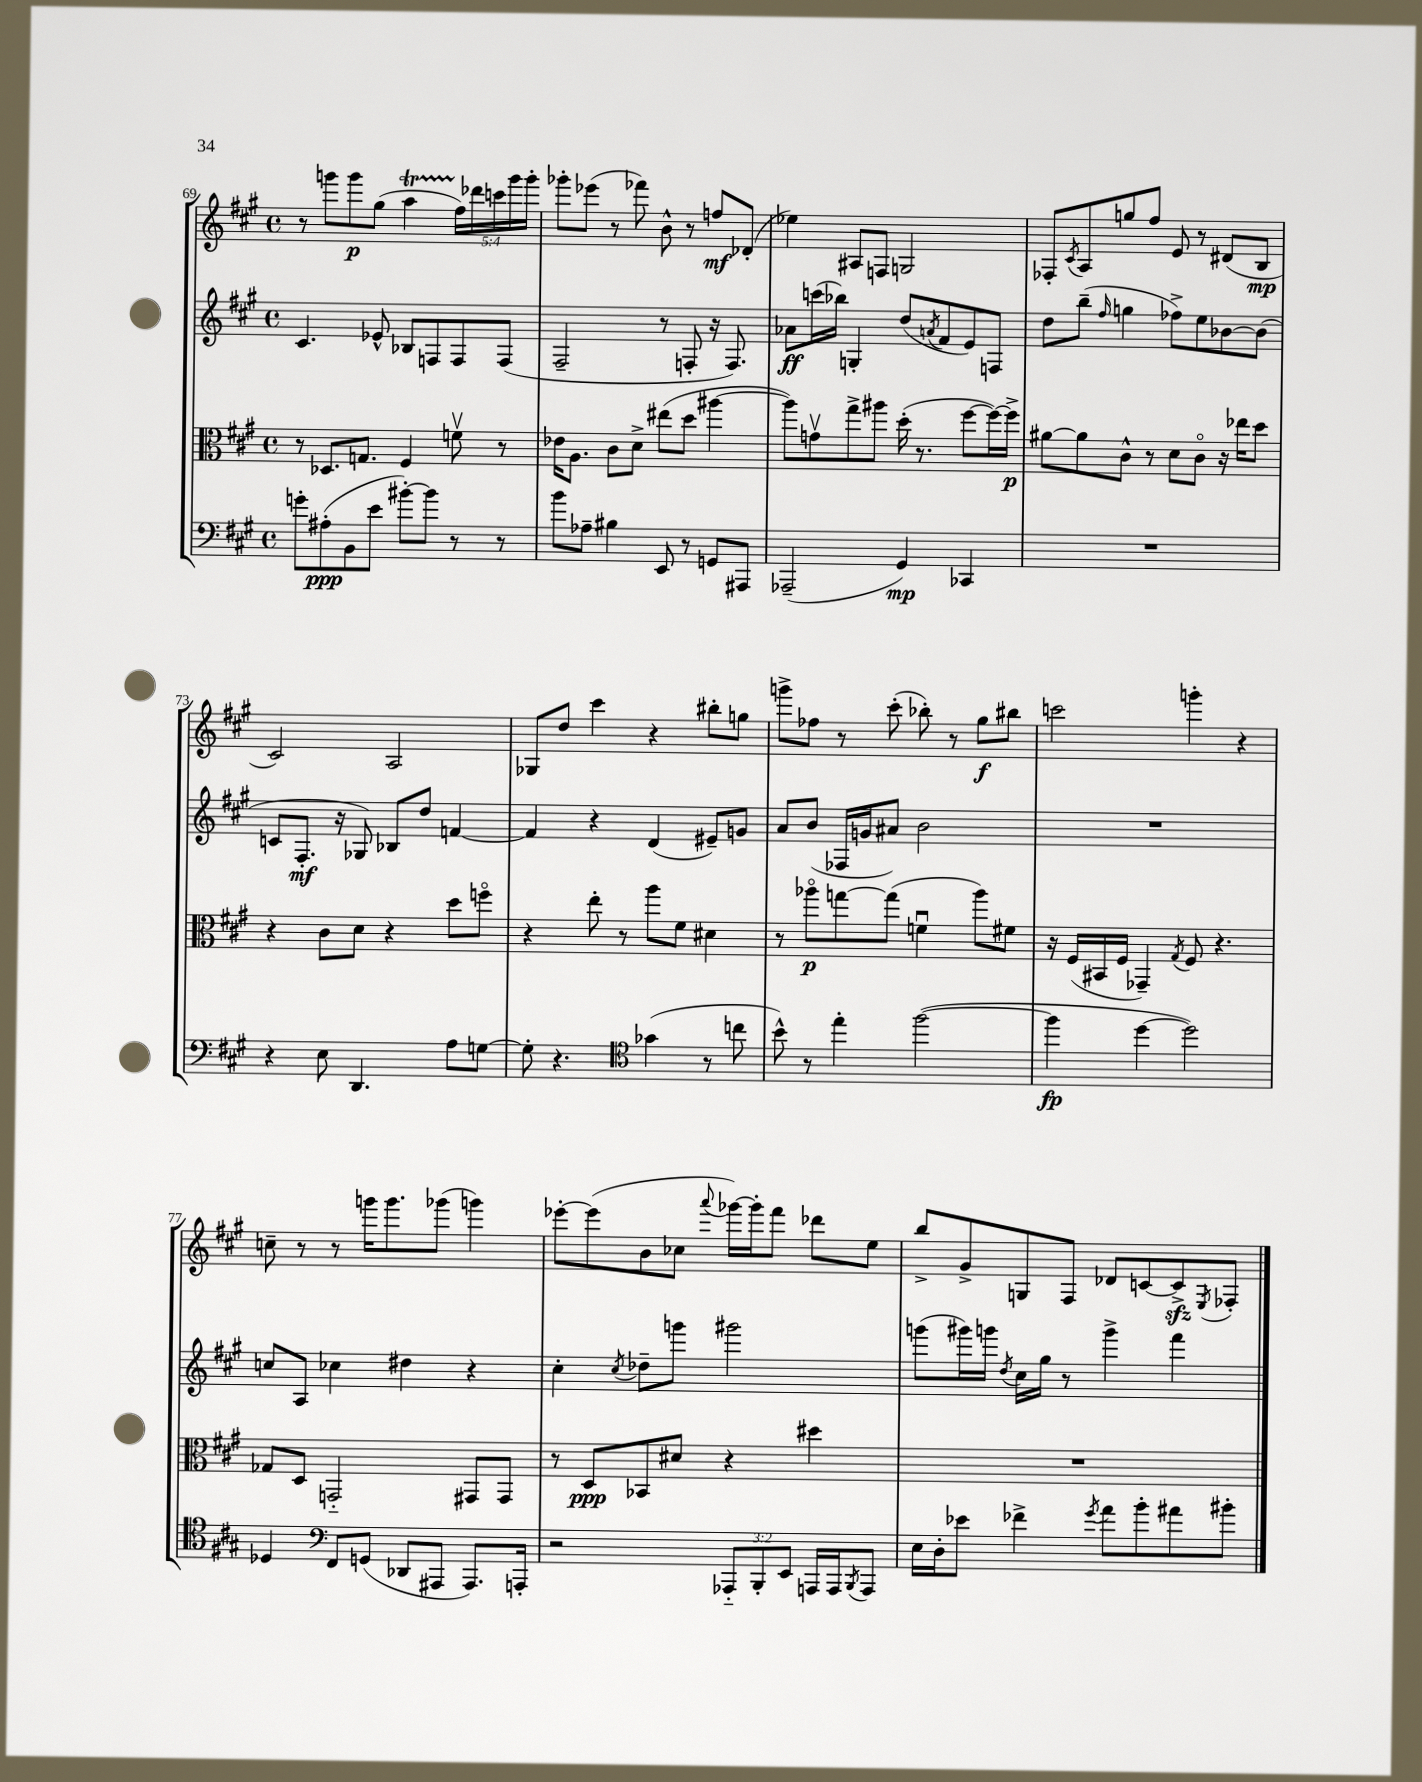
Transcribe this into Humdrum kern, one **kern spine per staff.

**kern	**kern	**kern	**kern
*staff4	*staff3	*staff2	*staff1
*clefF4	*clefC3	*clefG2	*clefG2
*k[f#c#g#]	*k[f#c#g#]	*k[f#c#g#]	*k[f#c#g#]
*M4/4	*M4/4	*M4/4	*M4/4
*met(c)	*met(c)	*met(c)	*met(c)
8g'	8r	4.c#	8r
(8A#'	8.D-	.	8ggg
8BB	.	.	8ggg
.	8.G	.	.
8e	.	8e-^^	(8gg#
[8b#')	4F#	8B-	4aa
8b#]	.	8F	.
8r	8fv	8F	20ff#)
.	.	.	20ddd-
.	.	.	20ccc
8r	8r	(8F	.
.	.	.	20ggg
.	.	.	20ggg'
=	=	=	=
8b	16e-	2F#~	8ggg-'
.	8.A	.	.
8A-~	.	.	(8eee-
4B#	8c#	.	8r
.	8d^	.	8fff-)
8EE	(8ee#	8r	8b^^
8r	8dd	8F'	8r
8GG	[4aa#	16r	8ff
.	.	8.F)	.
8AAA#	.	.	(8d-'
=	=	=	=
(2AAA-~	8aa#])	8a-	4ee-)
.	8gv	(16ccc	.
.	.	16bb-)	.
.	8gg#^	4G'	8A#
.	8aa#	.	8F
4GG#)	(16dd'	(8dd	2G
.	8.r	.	.
.	.	8qa	.
.	.	8f#	.
4CC-	[8ff#	8e)	.
.	16ff#_)	8F	.
.	16ff#^]	.	.
=	=	=	=
1r	[8a#	8dd	8F-'
.	.	.	8qc#
.	8a#]	(8bb~	8A
.	.	16qqff#	.
.	8c#^^	4gg	8gg
.	8r	.	8ff#
.	8d	8ff-^)	8e
.	8c#o	8ee	8r
.	16r	[8b-	(8d#
.	16ee-	.	.
.	8dd	(8b-]	8B
=	=	=	=
4r	4r	8c	2c#)
.	.	8.F#'	.
8E	8c#	.	.
.	.	16r	.
4.DD	8d	8G-)	.
.	4r	8B-	2A
.	.	8dd	.
8A	8dd	[4f	.
[8G	8ffo	.	.
=	=	=	=
8G']	4r	4f]	8G-
4.r	.	.	8dd
.	8ee'	4r	4ccc#
.	8r	.	.
*clefC4	*	*	*
(4g-	8aa	(4d	4r
.	8f#	.	.
8r	4d#	8e#~)	8bb#'
8cc	.	8g	8gg
=	=	=	=
8b^^)	8r	8a	8ggg^
8r	8aa-o	(8b	8ff-
4ee'	[8gg	16F-	8r
.	.	16g	.
.	(8gg]	8a#)	(8ccc#'
([2ff#	4fu	2b	8bb-')
.	.	.	8r
.	8aa-)	.	8gg#
.	8f#	.	8bb#
=	=	=	=
4ff#]	16r	1r	2ccc
.	(16F#	.	.
.	16BB#	.	.
.	16F#	.	.
[4dd	4GG-~)	.	.
.	8qG#	.	.
2dd])	8F#	.	4ggg'
.	4.r	.	.
.	.	.	4r
=	=	=	=
4D-	8G-	8cc	8cc~
.	8D	8A	8r
*clefF4	*	*	*
8FF#	2GG'~	4cc-	8r
(8GG	.	.	16ggg
.	.	.	8.ggg
8DD-	.	4dd#	.
8AAA#	.	.	(8ggg-
8.AAA#)	8GG#	4r	4ggg)
.	8GG#	.	.
16AAA'	.	.	.
=	=	=	=
2r	8r	4cc#'	[8eee-'
.	8D	.	(8eee-]
.	.	8qcc#	.
.	8BB-	8dd-~	8b
.	8d#	8ggg	8cc-
.	.	.	8qqaaa
12AAA-'~	4r	2ggg#	[16ggg-)
.	.	.	16ggg-']
12BBB'	.	.	.
.	.	.	8fff#
12EE	.	.	.
16AAA	4dd#	.	8ddd-
16AAA	.	.	.
8qBBB	.	.	.
8AAA	.	.	8ee
=	=	=	=
16E	1r	(8ggg	8bb^
16D'	.	.	.
8e-	.	16ggg#)	8g#^
.	.	16ggg	.
.	.	8qdd	.
4f-^	.	16cc#	8G
.	.	16gg#	.
.	.	8r	8F#
8qg#	.	.	.
8a	.	4ggg^	8d-
8b'	.	.	[8c
8a#	.	4fff#	8c^]
.	.	.	8qE
8b#'	.	.	8F-'
==	==	==	==
*-	*-	*-	*-
